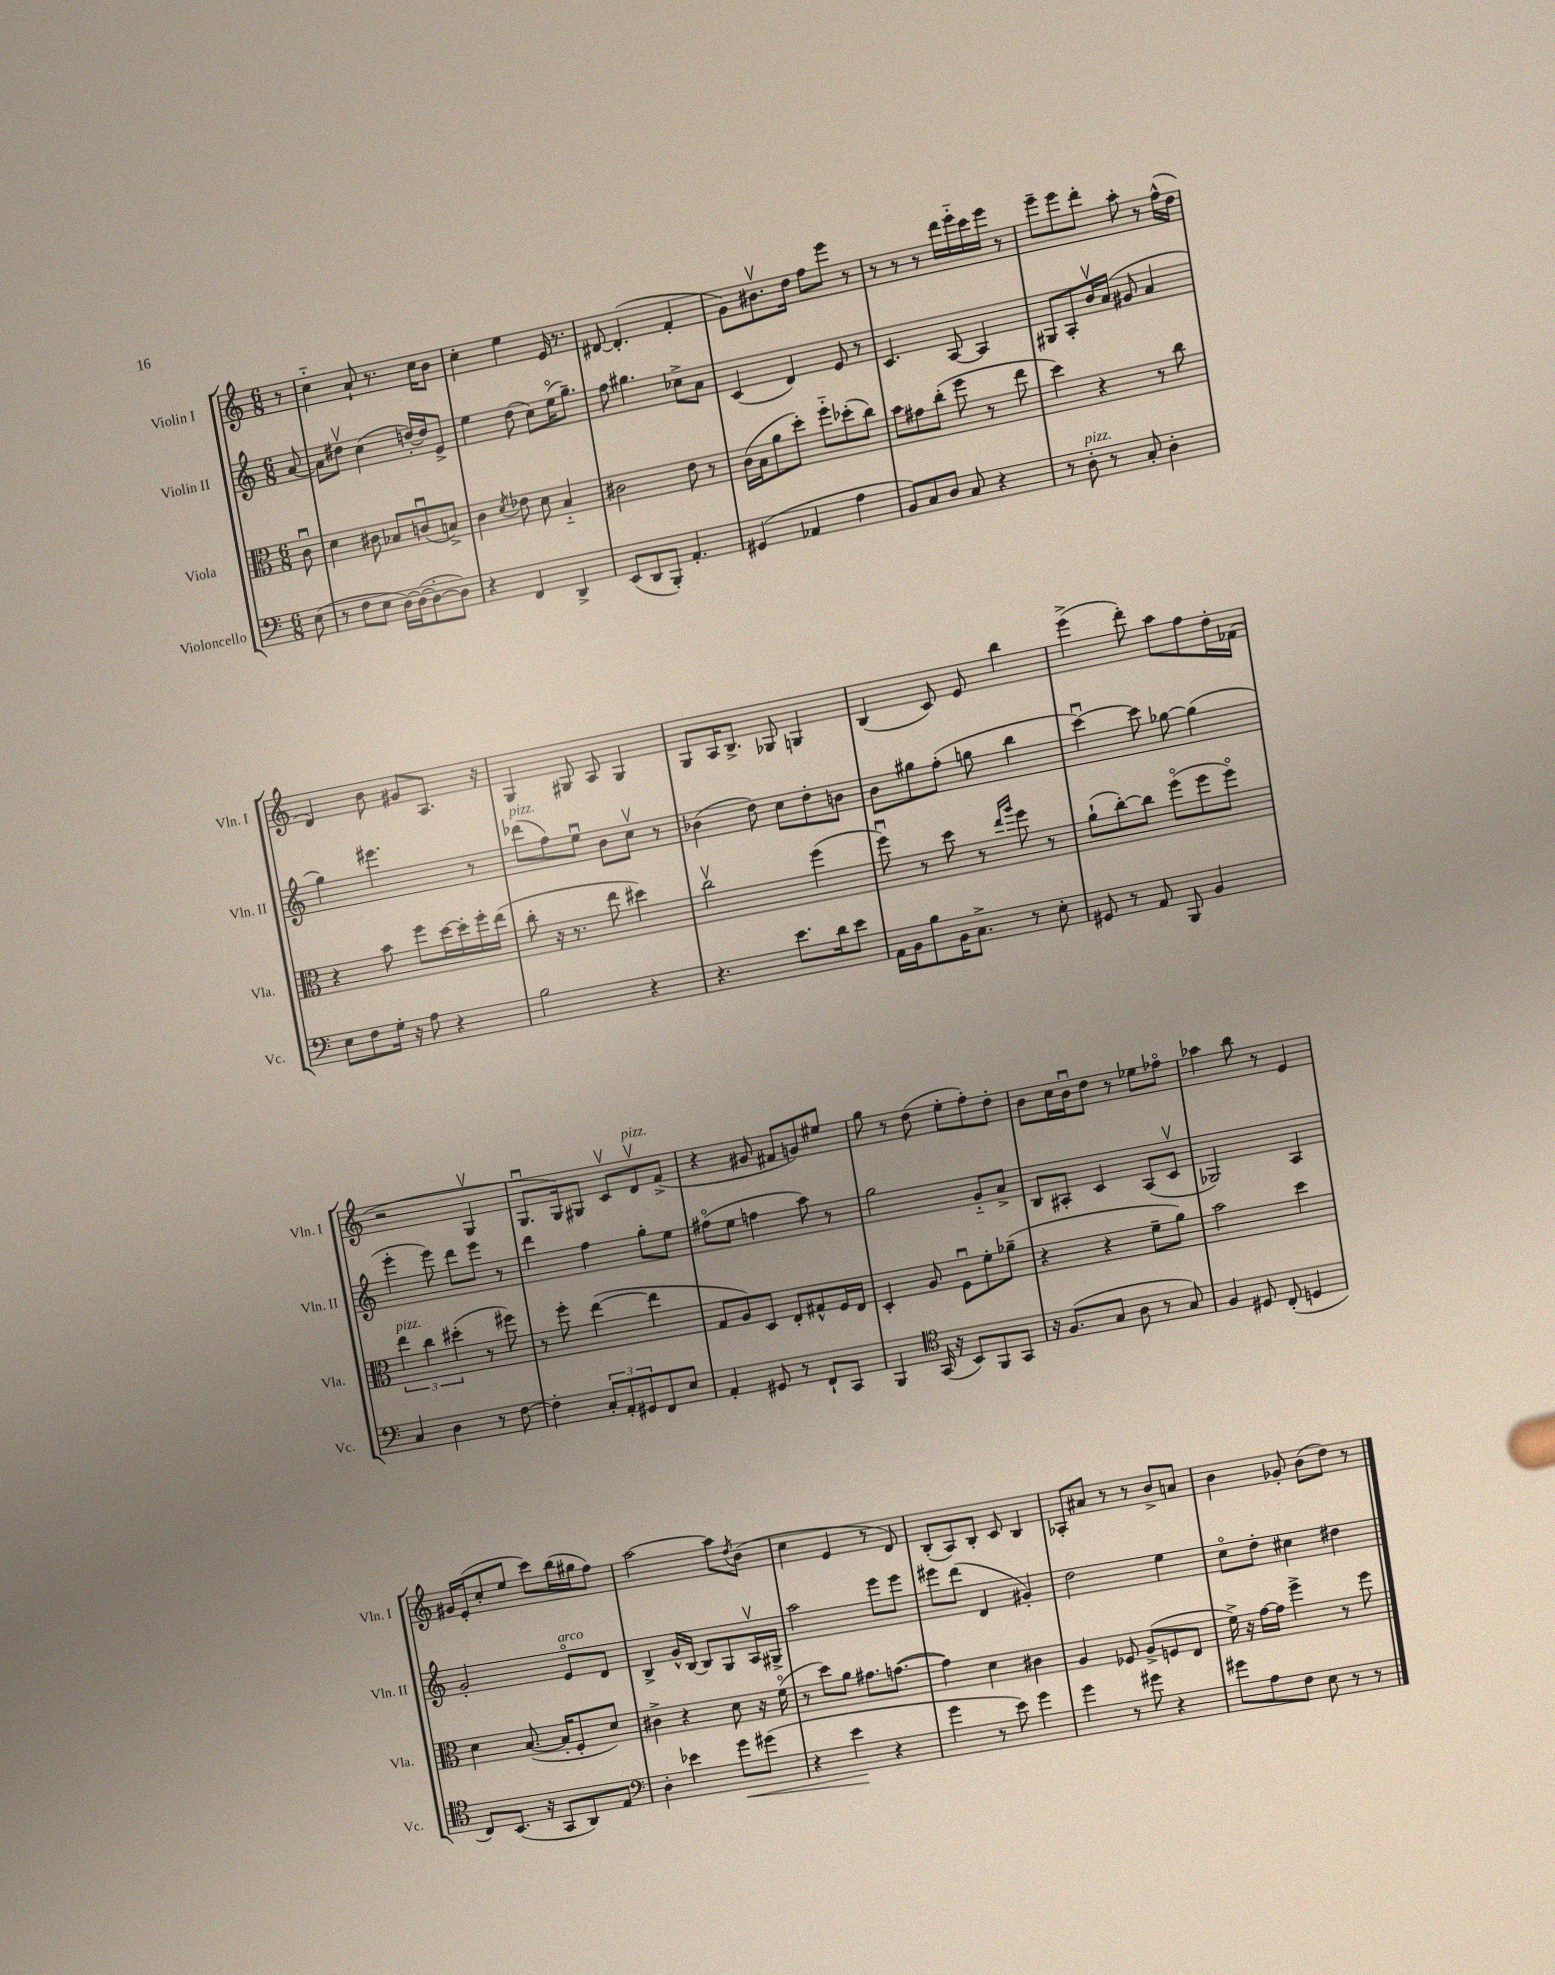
<<
\new StaffGroup <<
\new Staff = "s0" \with { instrumentName = "Violin I" shortInstrumentName = "Vln. I" } {
    \clef treble \key c \major \numericTimeSignature \time 6/8 \partial 8
    r8 |
    c''4-_ a'8-! r8. c''16 b'8 |
    c''4-. e''4 e'16 r8. |
    dis'8~ dis'4.-.( f'4-. |
    g'8) bis'8.\upbow d''16 f''8 e'''8 r8 |
    r8 r8 r8 d'''16 e'''16-_ c'''16 e'''16 r8 |
    e'''8-- e'''8 d'''8-. a''8-. r8 f''16-^( d''16 |
    d'4) b'8 gis'8 a8. r16 |
    g4 gis8 a8 gis4 |
    g8 a16 b8.-> ges8 g4 |
    b4( c'8) e'8 b''4 |
    e'''4->( d'''8-.) a''8 f''8 d''16-. fes'16( |
    r2 g4\upbow |
    g8.\downbow g16) gis8 c'8\upbow d'8\upbow^\markup { \italic "pizz." } f'8->( |
    r4 gis'8 fis'8 g'8) eis''8 |
    g''8 r8 d''8( e''8-. f''8-.) d''8-. |
    b'8 c''16 b'16\downbow d''8 r8 ees''8 fes''8\flageolet |
    aes''4 b''8 r8 e'4 |
    gis'16 e'16-.( c''8-. e''8 c'''8) b''16( gis''16 f''8) |
    a''2~ a''8 \acciaccatura { d''8 } b'8( |
    c''4 e'4 r8 d'8) |
    b8-.( a8) b8-. c'8 b4 |
    aes8-. ais'8 r8 r8 b'8-> a'8 |
    b'4 ges'8-. b'8( d''8) r8 \bar "|." |
}
\new Staff = "s1" \with { instrumentName = "Violin II" shortInstrumentName = "Vln. II" } {
    \clef treble \key c \major \numericTimeSignature \time 6/8 \partial 8
    a'8~ |
    a'8 dis''8\upbow c''4( d''16~-.) d''16 e'8-> |
    e''4 d''8( c''8) e''16\flageolet( g''8.--) |
    f''8 gis''4. ces''8-> a'8 |
    c'4( d'4) e'8 r8 |
    c'4. a8~ a4 |
    gis8 a8-. b'16\upbow a'16( gis'8 a'4 |
    g''4) eis'''4. r8 |
    des'''8^\markup { \italic "pizz." }( f''8) e''8\downbow b'8 c''8\upbow r8 |
    bes'4( d''8) c''8 d''8-. b'8 |
    b'8 gis''8 f''8-.( g''8 b''4 |
    c'''4~\downbow) c'''8 ges''8~ ges''4( |
    e'''4-. e'''8) d'''8 e'''8 r8 |
    d'''4 f''4 g''8-. e''8 |
    fis''8\flageolet( e''8 f''4 a''8) r8 |
    g''2 g'8-_ a'8-> |
    b8 ais8-. c'4 ais8( c'8\upbow |
    ges2) a4 |
    g'2-. e'8\flageolet^\markup { \italic "arco" } d'8 |
    b4-> g'16-^ b16~ b8 g8 a16\upbow gis16-> |
    a''2 e'''8 e'''8 |
    eis'''8 d'''8( d'4 gis'4-.) |
    d''2 e''4 |
    c''8\flageolet d''8-. cis''4 dis''4 \bar "|." |
}
\new Staff = "s2" \with { instrumentName = "Viola" shortInstrumentName = "Vla." } {
    \clef alto \key c \major \numericTimeSignature \time 6/8 \partial 8
    c'8\downbow |
    d'4 cis'8 bes8 c'8\downbow( b8->) |
    c'4 \acciaccatura { d'8 } ees'8 d'8 b4-_ |
    cis'2 e'8 r8 |
    c'16( b16 a'8 d''8-.) f''8-_ des''8-.( c''8) |
    b'8 gis'8 c''8-.( f''8 r8 e''8 |
    d''4) r4 r8 c''8 |
    r4 b'8 f''8 d''16~ d''16-. f''16-. e''16( |
    c''8-. r16 r8. e''8 dis''4) |
    c''2\upbow f''4( |
    f''8\downbow) r8 d''8 r8 \grace { e''16 a''16 } f''8 r8 |
    a'8-!( c''8~-.) c''8 f''8\flageolet( f''8 f''8\flageolet) |
    \tuplet 3/2 { e''4^\markup { \italic "pizz." } c''4 dis''4-.( } r8 fis''8) |
    r8 f''8-. e''4~( e''4 |
    g8 a8) d8 e8-. gis8-^ f16 e16 |
    d4-. a8 f8\downbow f'8-. aes'8--( |
    r4 r4 f'8-- a'8) |
    b'2 d''4 |
    d'4 b8.~( b16-. f8-. d'8) |
    cis'4-> r4 d'8 r16 f'16\flageolet( |
    r8 d''8) a'8 gis'8. g'8.~( |
    g'4) d'4 cis'4 |
    a4 fes8 a8->( f8 e8 |
    f'16->) r16 g'16~ g'16 f''4-> r8 f''8 \bar "|." |
}
\new Staff = "s3" \with { instrumentName = "Violoncello" shortInstrumentName = "Vc." } {
    \clef bass \key c \major \numericTimeSignature \time 6/8 \partial 8
    e8( |
    r8 f8 e8 d16~) d16~( d8~-. d8) |
    r4 f,4 d,4-> |
    e,8( d,8 b,,8-.) a,4.-. |
    gis,4( aes,4 a4 |
    b,8) c8 d8 c8 r4 |
    r8 d8-.^\markup { \italic "pizz." } r8 c8-. d4-. |
    e8 f8 g16-. r16 a8 r4 |
    b2 r4 |
    r4. e'8. d'16 e'8 |
    a,16 b,16 b8 b,16 c8.-> r8 e8-. |
    gis,8 r8 a,8 b,,8 b,4 |
    c4 d4 r8 f8~ |
    f4-. \tuplet 3/2 { c8-. a,8-. gis,8 } f,8 e8 |
    a,4-. gis,8 r8 f,8-! c,8 |
    b,,4 \clef tenor g,16( r16 b,8) f,8 g,8 |
    r16 f8.( g8 a8 r8 g8) |
    f4 dis8 c8-.( d4 |
    c8) b,8.( r16 g,8 a,8) e8 |
    \clef bass d4-. ees'4 g'8\< gis'8( |
    r4 e'4\! r4 |
    g'4 r8 e'8) g'4 |
    g'4 r8 gis'8 r4 |
    gis'8 a8 f8 e8 r8 r8 \bar "|." |
}
>>
>>
\layout { \context { \Score \remove "Bar_number_engraver" } }
